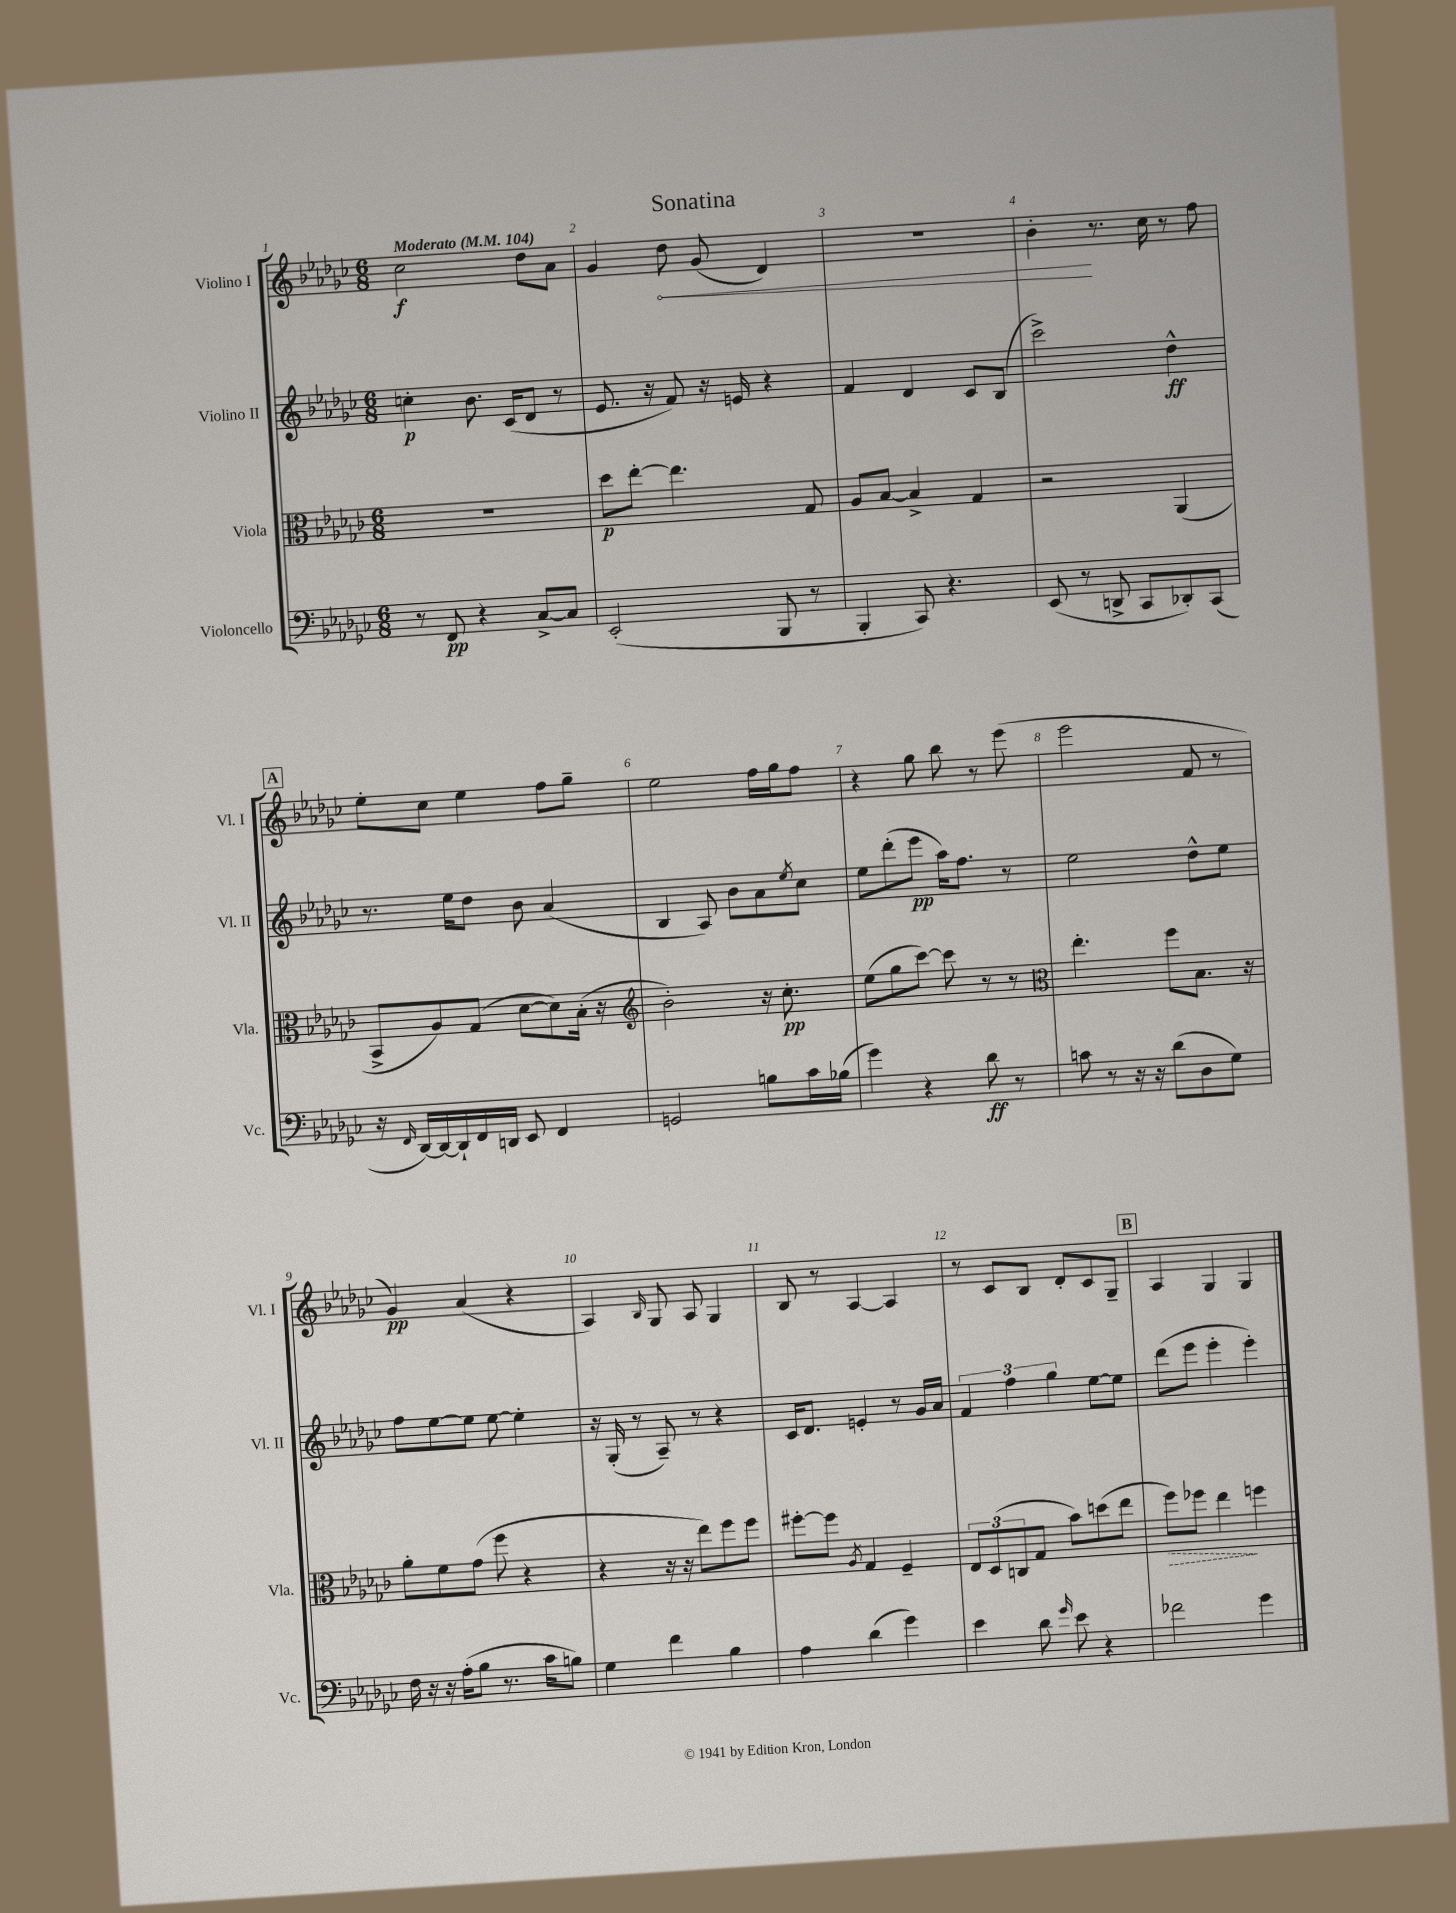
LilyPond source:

\header { title = "Sonatina" }
<<
\new StaffGroup <<
\new Staff = "s0" \with { instrumentName = "Violino I" shortInstrumentName = "Vl. I" } {
    \clef treble \key ges \major \numericTimeSignature \time 6/8 \tempo "Moderato" 4 = 104
    ces''2\f des''8 aes'8 |
    ges'4 \once \override Hairpin.circled-tip = ##t des''8\< ges'8( des'4) |
    R2. |
    bes'4-.\! r8. ces''16 r8 f''8 |
    \mark \markup { \box "A" } ees''8-. ces''8 ees''4 f''8 ges''8-- |
    ees''2 f''16 ges''16 f''8 |
    r4 ges''8 bes''8 r8 ees'''8( |
    ees'''2 f'8 r8 |
    ges'4\pp) aes'4( r4 |
    aes4) \grace { bes16 } ges8 aes8 ges4 |
    bes8 r8 aes4~ aes4 |
    r8 ces'8 bes8 des'8-. ces'8 ges8-- |
    \mark \markup { \box "B" } aes4 ges4 ges4 \bar "|." |
}
\new Staff = "s1" \with { instrumentName = "Violino II" shortInstrumentName = "Vl. II" } {
    \clef treble \key ges \major \numericTimeSignature \time 6/8
    c''4-.\p bes'8. ces'16( des'8 r8 |
    ees'8. r16 f'8) r16 e'16 r4 |
    f'4 des'4 ces'8 bes8( |
    ces'''2->) des''4-^\ff |
    \mark \markup { \box "A" } r8. ees''16 des''8 bes'8 aes'4( |
    bes4 aes8) bes'8 aes'8 \acciaccatura { ees''8 } ces''8 |
    ees''8 des'''8-.( ees'''8\pp aes''16) f''8. r8 |
    ees''2 des''8-^ ees''8 |
    f''8 ees''8~ ees''8 ees''8~ ees''4-. |
    r16 ges16-.( r8 aes8--) r8 r4 |
    ces'16 des'8. e'4-. r8 ges'16 aes'16 |
    \tuplet 3/2 { f'4 f''4 ges''4 } ees''8~ ees''8 |
    \mark \markup { \box "B" } des'''8( ees'''8 ees'''4-. ees'''4-.) \bar "|." |
}
\new Staff = "s2" \with { instrumentName = "Viola" shortInstrumentName = "Vla." } {
    \clef alto \key ges \major \numericTimeSignature \time 6/8
    R2. |
    des''8\p ees''8~-. ees''4. ges8 |
    aes8 bes8~ bes4-> ges4 |
    r2 aes,4( |
    \mark \markup { \box "A" } bes,8-> aes8) ges8( des'8~ des'8) bes16-.( r16 |
    \clef treble bes'2-.) r16 ces''8.-.\pp |
    ees''8( ges''8 ces'''8~) ces'''8 r8 r8 |
    \clef alto ees''4.-. f''8 bes8. r16 |
    aes'8-. f'8 ges'8( f''8 r4 |
    r4 r16 r16 ees''8) f''8 f''8 |
    fis''8~-. fis''8 \acciaccatura { aes8 } ges4 f4-- |
    \tuplet 3/2 { ees8 des8( c8 } ges8 bes'8) d''8( ees''8 |
    \mark \markup { \box "B" } \once \override Hairpin.style = #'dashed-line f''8\>) fes''8 ees''4\! f''4 \bar "|." |
}
\new Staff = "s3" \with { instrumentName = "Violoncello" shortInstrumentName = "Vc." } {
    \clef bass \key ges \major \numericTimeSignature \time 6/8
    r8 f,8\pp r4 ces8~-> ces8 |
    ees,2-.( bes,,8 r8 |
    bes,,4-. ces,8) r4. |
    ees,8( r8 d,8-> ces,8 des,8-.) ces,8( |
    \mark \markup { \box "A" } r16 \grace { f,16 } des,16~) des,16~ des,16-! f,16 d,16 ees,8 f,4 |
    g,2 b8 ces'16 bes16( |
    ges'4) r4 des'8\ff r8 |
    c'8 r8 r16 r16 des'8( des8 ges8) |
    f16 r16 r16 aes16-.( bes8 r8. ces'16 b8) |
    ges4 f'4 bes4 |
    aes4 des'4( ges'4) |
    ees'4 des'8 \grace { ges'16 } ees'8 r4 |
    \mark \markup { \box "B" } fes'2 ges'4 \bar "|." |
}
>>
>>
\layout { \context { \Score \override BarNumber.break-visibility = ##(#f #t #t) barNumberVisibility = #all-bar-numbers-visible } }
